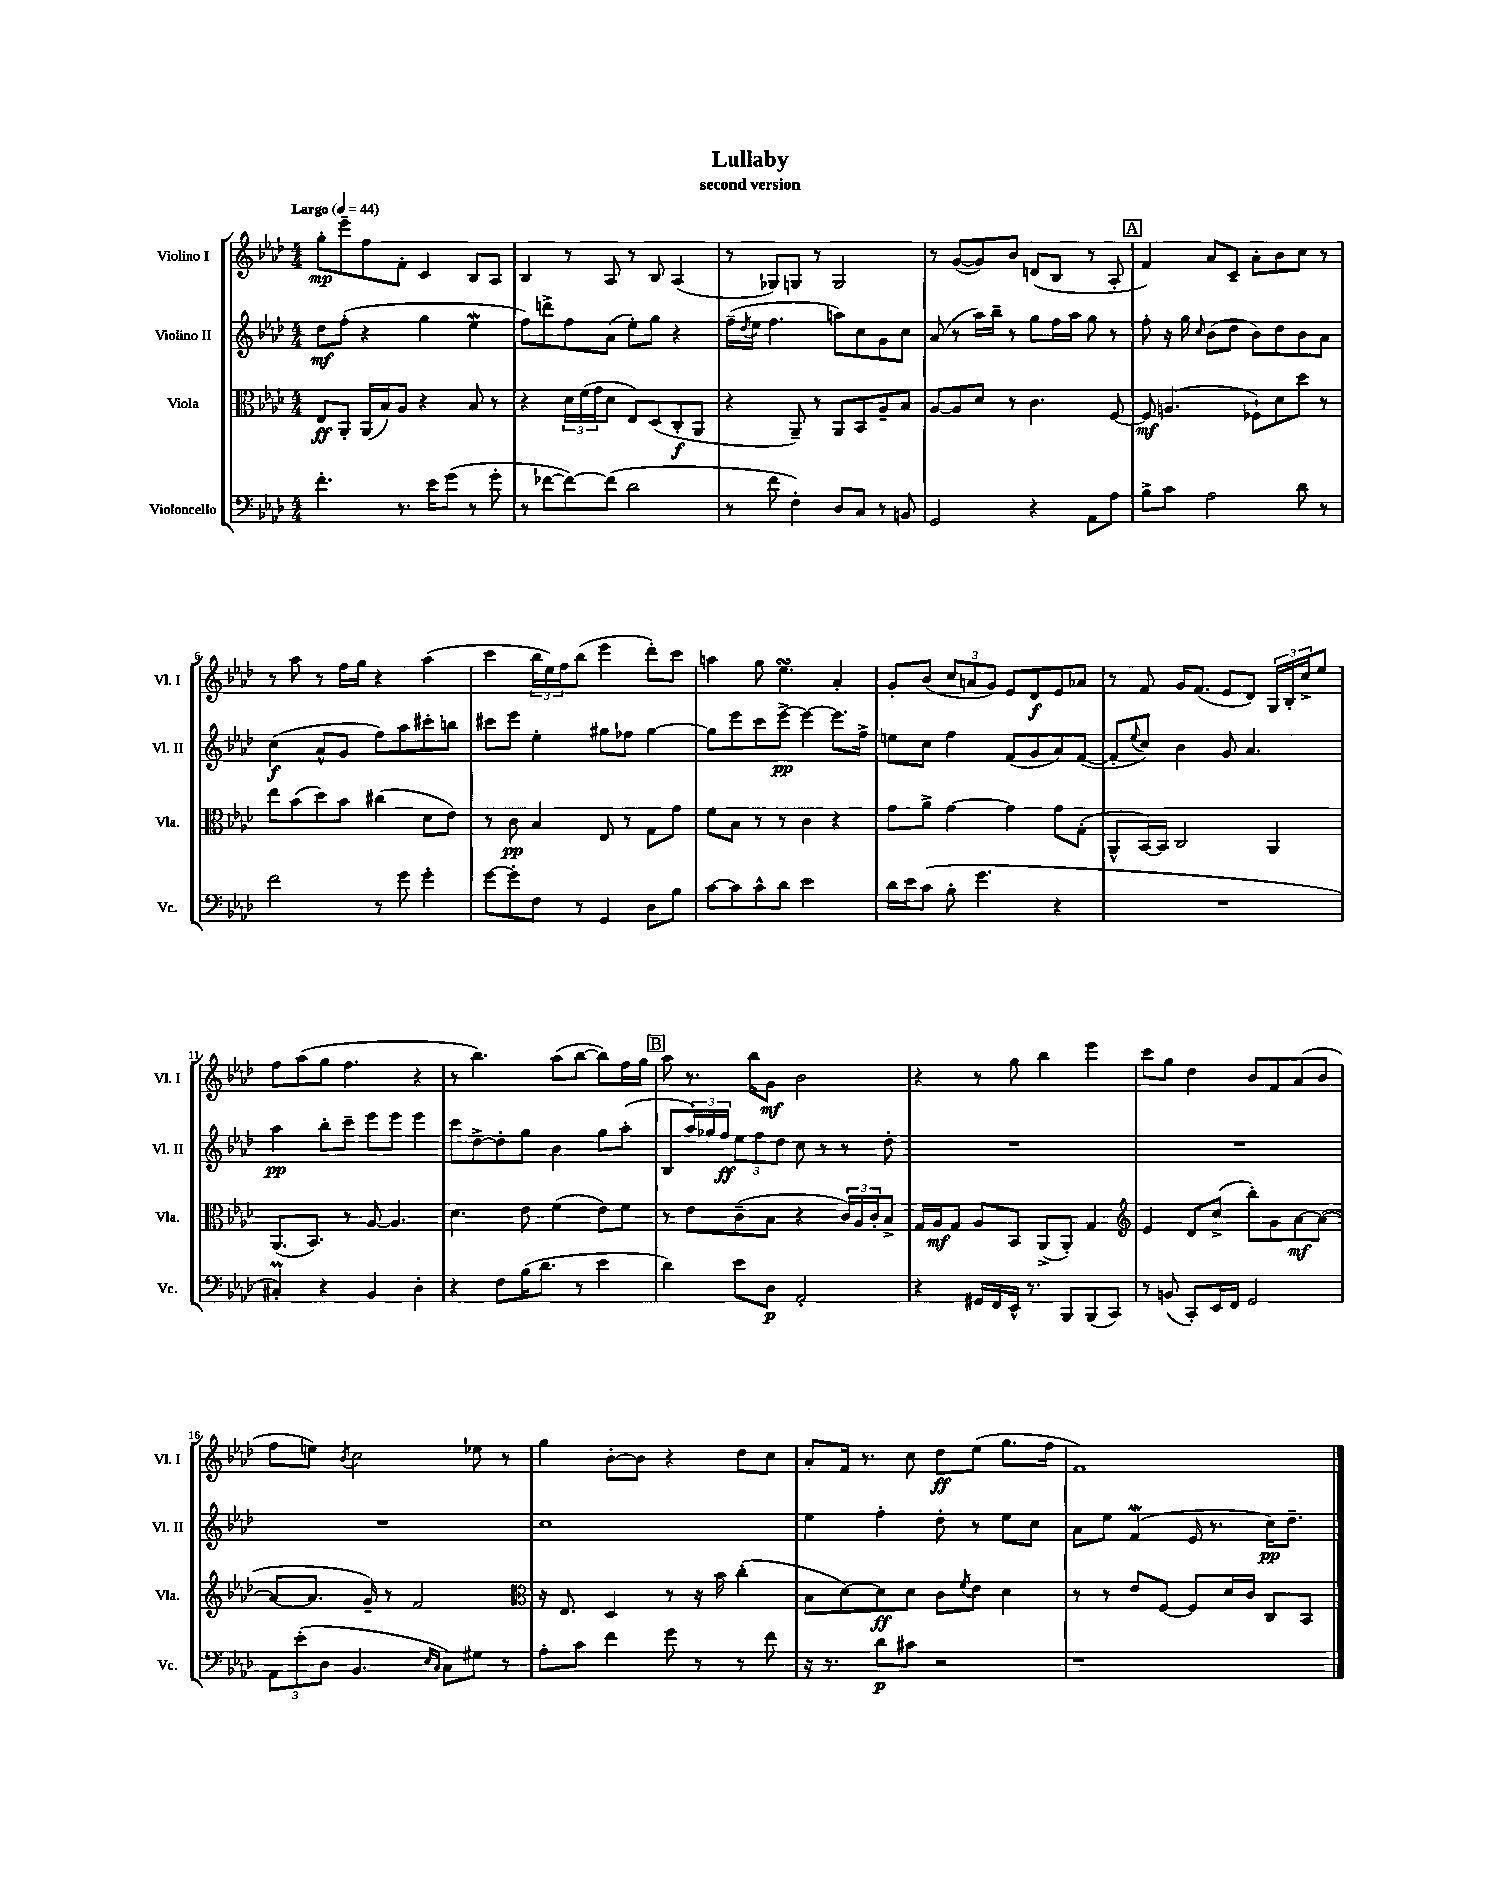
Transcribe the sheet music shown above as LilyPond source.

\header { title = "Lullaby" subtitle = "second version" }
<<
\new StaffGroup <<
\new Staff = "s0" \with { instrumentName = "Violino I" shortInstrumentName = "Vl. I" } {
    \clef treble \key aes \major \numericTimeSignature \time 4/4 \tempo "Largo" 4 = 44
    g''8-.\mp ees'''8-- f''8 f'8-. c'4 bes8 aes8 |
    bes4 r8 aes8 r8 bes8 aes4( |
    r8 ges8) g8 r8 g2 |
    r8 g'8~( g'8) bes'8 d'8( bes8 r8 aes8-. |
    \mark \markup { \box "A" } f'4) aes'8 c'8-- aes'8-. bes'8 c''8 r8 |
    r8 aes''8 r8 f''16 g''16 r4 aes''4( |
    c'''4 \tuplet 3/2 { bes''16 ees''16) f''16 } bes''8( ees'''4 des'''8-.) c'''8 |
    a''4 g''8 ees''4.\turn aes'4-. |
    g'8-. bes'8( \tuplet 3/2 { c''8 a'8 g'8) } ees'8 des'8\f ees'8 aes'8 |
    r8 f'8 g'16 f'8.( ees'8 des'8) \tuplet 3/2 { g16 bes16-. c''16-> } ees''8 |
    f''8 aes''8( g''8 f''4. r4 |
    r8 bes''4.) aes''8( bes''8~ bes''8) f''16 g''16 |
    \mark \markup { \box "B" } aes''8 r8. bes''16 g'8\mf bes'2 |
    r4 r8 g''8 bes''4 ees'''4 |
    c'''8 g''8 des''4 bes'8 f'8 aes'8( bes'8 |
    f''8 e''8) \acciaccatura { bes'8 } c''2 ees''8 r8 |
    g''4 bes'8~-. bes'8 r4 des''8 c''8 |
    aes'8-. f'16 r8. c''8 des''8\ff ees''8( g''8. f''16 |
    f'1) \bar "|." |
}
\new Staff = "s1" \with { instrumentName = "Violino II" shortInstrumentName = "Vl. II" } {
    \clef treble \key aes \major \numericTimeSignature \time 4/4
    des''8\mf f''8-.( r4 g''4 ees''4\mordent |
    f''8) d'''8-> f''8 aes'8( ees''8-.) g''8 r4 |
    f''16--( \acciaccatura { des''8 } ees''16 f''4. a''8) c''8 g'8 c''8 |
    aes'8( r8 aes''16) bes''16-- r8 g''8 f''16 aes''16 g''8 r8 |
    \mark \markup { \box "A" } f''8-. r16 g''16 \grace { c''16 } bes'8( des''8 bes'8) des''8 bes'8 aes'8 |
    c''4\f( aes'8-^ g'8 f''8) aes''8 cis'''8-. b''8 |
    cis'''8 ees'''8 ees''4-. gis''8 fes''8 gis''4~ |
    gis''8 ees'''8 c'''8 ees'''8~->\pp ees'''4~ ees'''8. f''16-> |
    e''8 c''8 f''4 f'8( g'8 aes'8) f'8~( |
    f'8-. \appoggiatura { ees''8 } c''8) bes'4 g'8 aes'4. |
    aes''4\pp bes''8-. c'''8-- ees'''8 ees'''8 ees'''4 |
    c'''8 des''8~-> des''8-. g''8 bes'4 g''8 aes''8-.( |
    \mark \markup { \box "B" } bes8 \tuplet 3/2 { aes''16) ges''16 f''16\ff } \tuplet 3/2 { ees''8 f''8 des''8 } c''8 r8 r8 des''8-. |
    R1 |
    R1 |
    R1 |
    c''1 |
    ees''4 f''4-. des''8-. r8 ees''8 c''8 |
    aes'8 ees''8 f'4\mordent( ees'16 r8. c''16\pp) des''8.-- \bar "|." |
}
\new Staff = "s2" \with { instrumentName = "Viola" shortInstrumentName = "Vla." } {
    \clef alto \key aes \major \numericTimeSignature \time 4/4
    ees8\ff aes,8-. aes,16( bes16) aes8 r4 bes8 r8 |
    r4 \tuplet 3/2 { des'16 f'16( g'16 } des'8 ees8) des8( c8-.\f aes,8 |
    r4 aes,8--) r8 aes,8 bes,8 aes8-- bes8 |
    aes8~ aes8 des'8 r8 c'4. f8~ |
    \mark \markup { \box "A" } f8\mf a4.( fes8-!) des'8 des''8 r8 |
    ees''8 bes'8( des''8) bes'8 cis''4( des'8 ees'8) |
    r8 c'8\pp bes4 ees8 r8 g8 g'8 |
    f'8 bes8 r8 r8 c'4 r4 |
    g'8 aes'8-> g'4~ g'4 g'8 g8-.( |
    aes,8-^ bes,16~) bes,16 c2 aes,4 |
    aes,8.( bes,8.) r8 aes8~ aes4. |
    des'4. ees'8 f'4( ees'8) f'8 |
    \mark \markup { \box "B" } r8 ees'8 c'8--( bes8 r4 \tuplet 3/2 { c'16) aes16 c'16-. } bes8-> |
    g16 aes16\mf g8 aes8 bes,8 aes,8->( aes,8-.) g4 |
    \clef treble ees'4 des'8 c''8->( bes''8-.) g'8 aes'8~\mf aes'8~( |
    aes'8~ aes'8. g'16--) r8 f'2 |
    \clef alto r16 ees8. des4 r8 r16 bes'16 c''4-.( |
    bes8 des'8~) des'8\ff des'8 c'8 \acciaccatura { f'8 } ees'8 des'4 |
    r8 r8 ees'8 f8~ f8 des'16 c'16 c8 bes,8 \bar "|." |
}
\new Staff = "s3" \with { instrumentName = "Violoncello" shortInstrumentName = "Vc." } {
    \clef bass \key aes \major \numericTimeSignature \time 4/4
    f'4.-. r8. ees'16 g'8( r8 g'8-. |
    r8 fes'8~ fes'8~) fes'8( des'2 |
    r8 f'8 f4-.) des8 c8 r8 b,8 |
    g,2 r4 aes,8 aes8 |
    \mark \markup { \box "A" } bes8-> c'8 aes2 des'8 r8 |
    f'2 r8 g'8 g'4-. |
    g'8~ g'8-. f8 r8 g,4 des8 bes8 |
    c'8~ c'8 c'8-^ des'8 ees'2 |
    des'16 ees'16 c'8( bes8-. g'4. r4 |
    R1 |
    cis4-.\prall) r4 bes,4 des4-. |
    r4 f8 bes16( des'8. r8 ees'4 |
    \mark \markup { \box "B" } des'4) ees'8 des8\p aes,2-. |
    r4 gis,16 f,16 ees,16-^ r8. bes,,8 bes,,8( c,8) |
    r8 b,8( c,8-.) ees,16 f,16 g,2 |
    \tuplet 3/2 { aes,8 ees'8-.( des8 } bes,4. \grace { ees16 c16 } c8) gis8 r8 |
    aes8-. c'8 f'4 g'8 r8 r8 f'8 |
    r16 r8. des'8\p cis'8 r2 |
    r1 \bar "|." |
}
>>
>>
